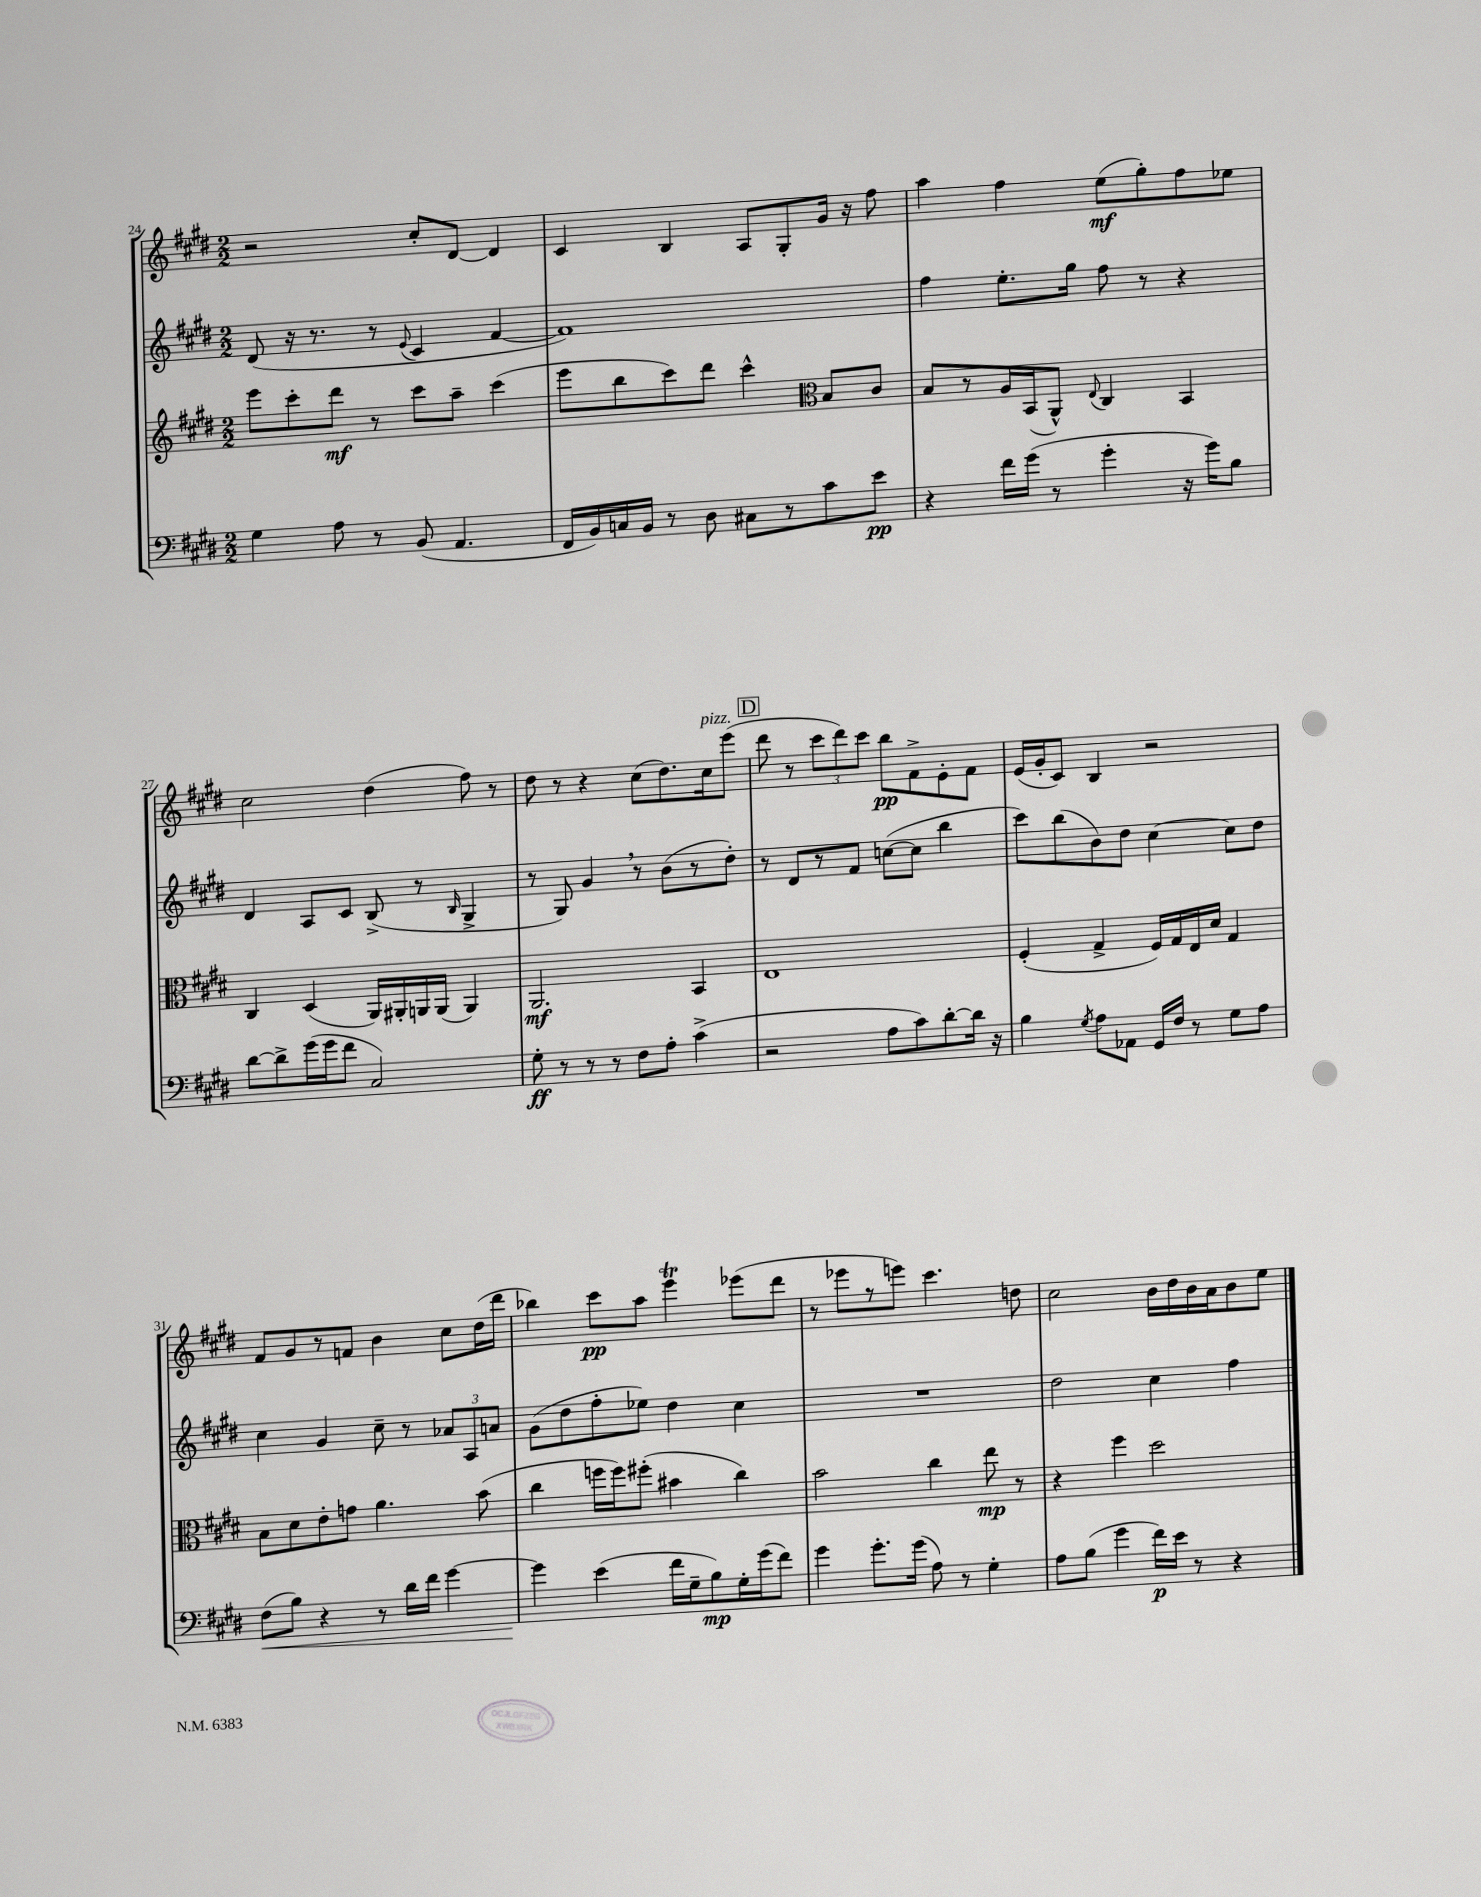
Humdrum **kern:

**kern	**kern	**kern	**kern
*staff4	*staff3	*staff2	*staff1
*clefF4	*clefG2	*clefG2	*clefG2
*k[f#c#g#d#]	*k[f#c#g#d#]	*k[f#c#g#d#]	*k[f#c#g#d#]
*M2/2	*M2/2	*M2/2	*M2/2
4G#\	8eee\L	(8d#/	2r
.	8ccc#'\	16r	.
.	.	8.r	.
8A\	8ddd#\J	.	.
8r	8r	8r	.
.	.	8qqe/	.
(8BB/	8ccc#\L	4c#/	8cc#'/L
4.AA/	8aa~\J	.	[8d#/J
.	(4ccc#\	[4f#/	4d#/]
=	=	=	=
16FF#/LL	8eee\L	1f#])	4c#/
16BB/)	.	.	.
16C/	8bb\	.	.
16BB/JJ	.	.	.
8r	8ccc#\)	.	4B/
8D#\	8ddd#\J	.	.
8C#\L	4ccc#^^\	.	8A/L
8r	.	.	8G#'/
*	*clefC3	*	*
8c#\	8B/L	.	16g#/Jk
.	.	.	16r
8e\J	8c#/J	.	8ff#\
=	=	=	=
4r	8B/L	4ff#\	4aa\
.	8r	.	.
16f#\LL	16A/L	8.ee'\L	4ff#\
(16g#\JJ	(16BB/J	.	.
8r	8AA^^/J)	.	.
.	.	16gg#\Jk	.
.	8qqE/	.	.
4g#'\	4C#/	8ff#\	(8ee\L
.	.	8r	8gg#'\)
16r	4BB/	4r	8ff#\
16g#\LK)	.	.	.
8B\J	.	.	8ee-\J
=	=	=	=
[8d#\L	4C#/	4d#/	2cc#\
8d#^\]	.	.	.
(16g#\L	(4D#/	8A/L	.
16g#\J	.	.	.
8f#\J	.	8c#/J	.
2C#/)	16AA/LL)	(8B^/	(4dd#\
.	16AA#'/	.	.
.	16AA/	8r	.
.	(16AA/JJ	.	.
.	.	16qqB/	.
.	4AA/)	4G#^/	8ff#\)
.	.	.	8r
=	=	=	=
8G#'\	2.AA/	8r	8dd#\
8r	.	8G#/)	8r
8r	.	4g#/	4r
8r	.	.	.
8F#\L	.	8r	(8cc#\L
8A'\J	.	(8b\L	8.dd#\)
(4c#^\	4BB/	8r	.
.	.	.	16cc#\k
.	.	8dd#'\J)	(8eee\J
=	=	=	=
2r	1E	8r	8ddd#\
.	.	8d#/L	8r
.	.	8r	12ccc#\L
.	.	.	12ddd#\)
.	.	8f#/J	.
.	.	.	12ccc#\J
8A\L	.	([8cc\L	8bb\L
8c#\)	.	8cc\]J	8f#^\
[8d#'\	.	4bb\	8e'\
16d#\]Jk	.	.	8f#\J
16r	.	.	.
=	=	=	=
4B\	(4F#'/	8ccc#\L)	(16e/LL
.	.	.	16g#'/J
.	.	(8bb\	8c#/J)
8qG#/	.	.	.
8A\L	4G#^/	8b\)	4B/
8AA-\J	.	8dd#\J	.
16GG#/LL	16F#/LL)	[4cc#\	2r
16F#/JJ	16G#/	.	.
8r	16E/	.	.
.	16d#/JJ	.	.
8G#\L	4G#/	8cc#\]L	.
8A\J	.	8dd#\J	.
=	=	=	=
(8F#\L	8B\L	4cc#\	8f#/L
8B\J)	8d#\	.	8g#/
4r	8e'\	4g#/	8r
.	8g\J	.	8f/J
8r	4.a\	8cc#~\	4b\
16d#\LL	.	8r	.
16f#\JJ	.	.	.
[4g#\	.	12a-/L	8cc#\L
.	.	12A/	.
.	(8b\	.	(16dd#\L
.	.	12a/J	.
.	.	.	16ddd#\JJ
=	=	=	=
4g#\]	4cc#\	(8g#\L	4bb-\)
.	.	8dd#\	.
(4e\	16ff\LL	8ff#'\	8ccc#\L
.	16ff\J)	.	.
.	(8ff#'\J	8ee-\J)	8aa\J
16f#\LL	4b#\	4dd#\	4eee\
16G#~\J	.	.	.
8B\)	.	.	.
16G#'\L	4cc#\)	4cc#\	(8eee-\L
(16g#\J	.	.	.
8f#\J)	.	.	8ddd#\J
=	=	=	=
4g#\	2b\	1r	8r
.	.	.	8eee-\L
8.g#'\L	.	.	8r
.	.	.	8eee\J)
(16g#\Jk	.	.	.
8A\)	4cc#\	.	4.ccc#\
8r	.	.	.
4G#'\	8ee\	.	.
.	8r	.	8dd\
=	=	=	=
8A\L	4r	2dd#\	2cc#\
(8B\J	.	.	.
4g#\	4ff#\	.	.
16f#\LL)	2dd#\	4cc#\	16b\LL
16e\JJ	.	.	16dd#\
8r	.	.	16b\
.	.	.	16a\J
4r	.	4ff#\	8b\
.	.	.	8ee\J
==	==	==	==
*-	*-	*-	*-
